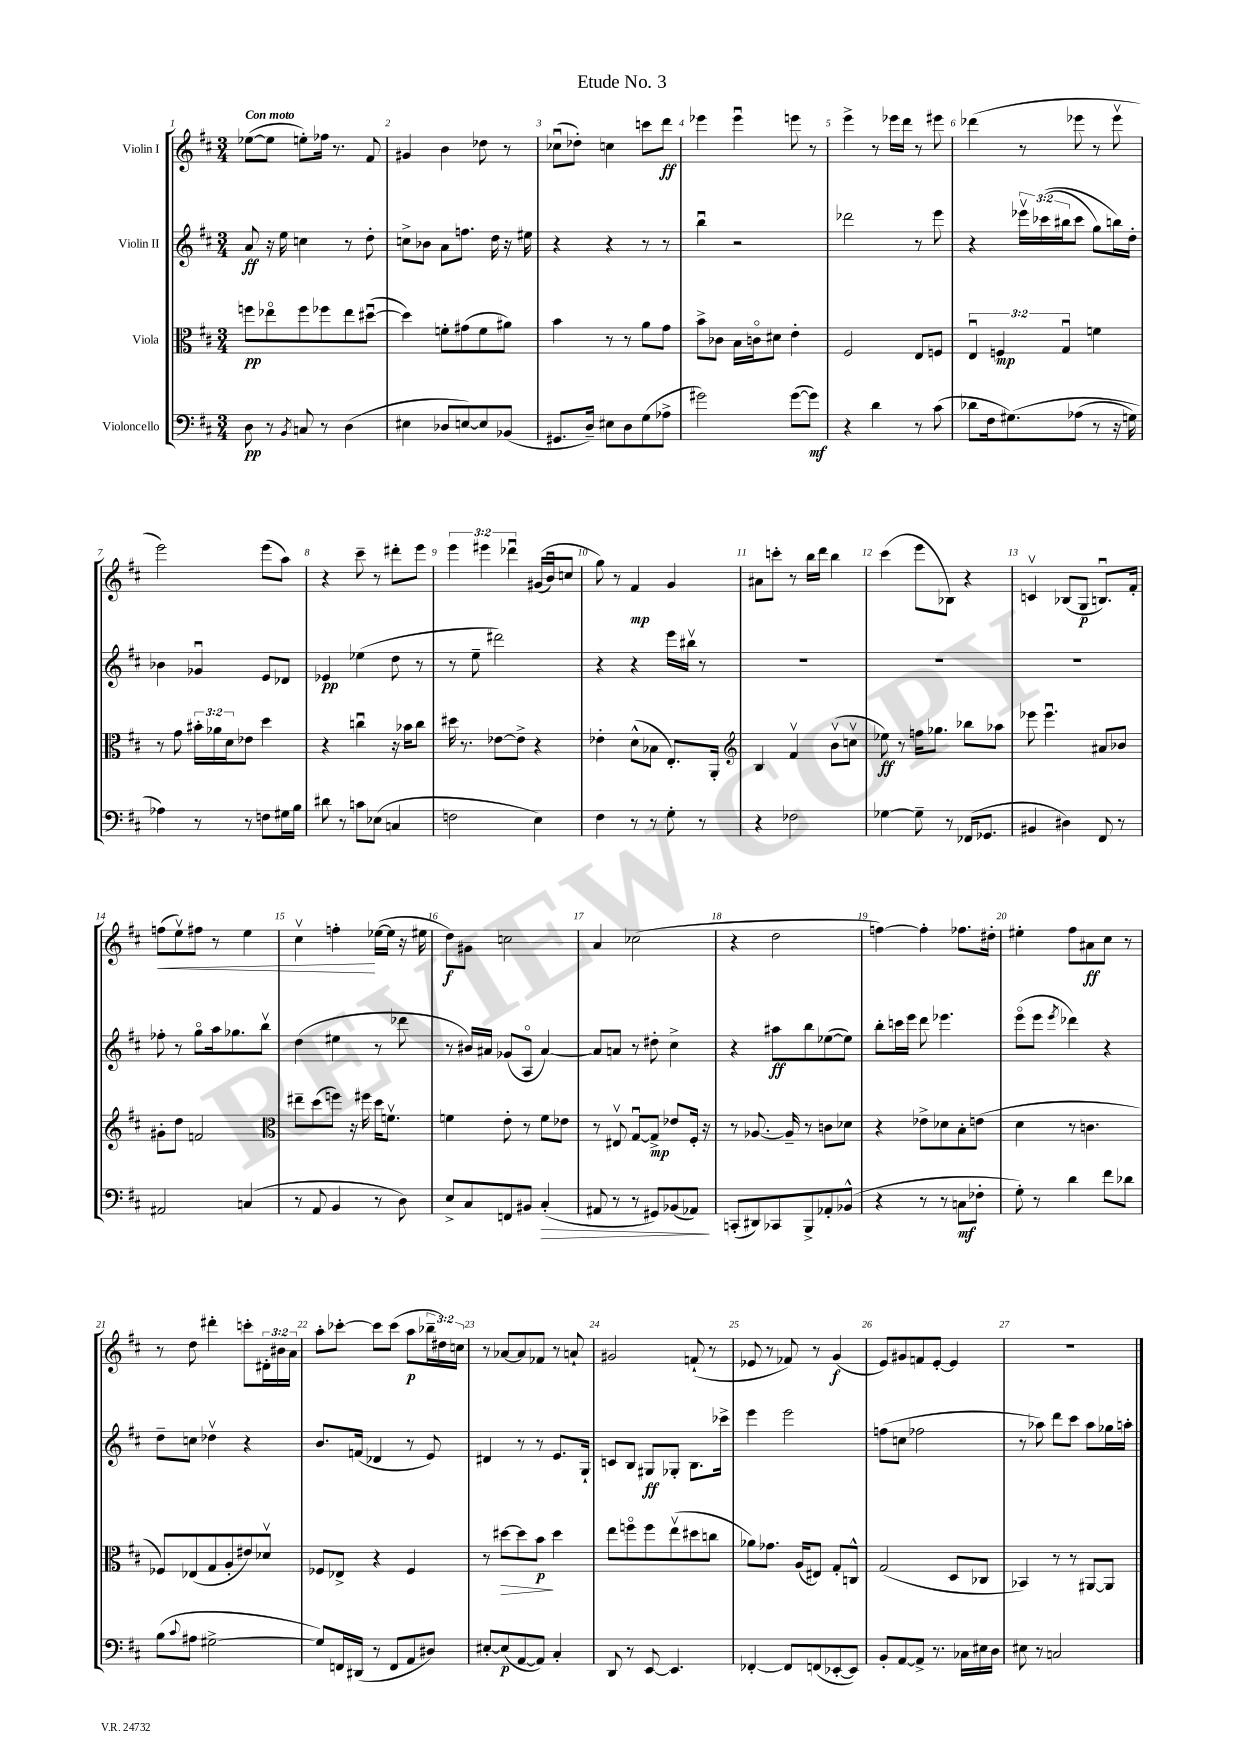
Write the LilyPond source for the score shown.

\header { title = "Etude No. 3" }
<<
\new StaffGroup <<
\new Staff = "s0" \with { instrumentName = "Violin I" } {
    \clef treble \key d \major \numericTimeSignature \time 3/4 \override Staff.TupletNumber.text = #tuplet-number::calc-fraction-text \tempo "Con moto"
    ees''8~( ees''8 e''8-.) fes''16 r8. fis'8 |
    gis'4 b'4 des''8 r8 |
    ces''8\downbow( des''8-.) c''4 c'''8 d'''8\ff |
    ees'''4 ees'''4\downbow e'''8 r8 |
    e'''4-> r8 ees'''16 d'''16 r8 eis'''8 |
    des'''4( r8 ees'''8 r8 ees'''8\upbow |
    e'''2) e'''8( a''8) |
    r4 cis'''8-- r8 dis'''8-. e'''8 |
    \tuplet 3/2 { e'''4 eis'''4 des'''4\downbow } gis'16(\( b'16\downbow) c''8 |
    g''8\) r8 fis'4\mp g'4 |
    ais'8 c'''8-. r8 b''16 d'''16 b''4 |
    cis'''4( e'''8 bes8) r4 |
    c'4\upbow bes8( g8\p b8.\downbow) fis'16-. |
    f''8\<( e''8\upbow) fis''8 r8 e''4 |
    cis''4\upbow f''4-.\! ees''16~( ees''16 r16 eis''16 |
    d''8\f) gis'8 c''2 |
    a'4 ces''2( |
    r4 d''2 |
    f''4~) f''4-. fes''8. dis''16-. |
    eis''4-. fis''8 ais'8\ff cis''8 r8 |
    r8 d''8 dis'''4-. c'''8-. \tuplet 3/2 { dis'16-. bis'16 a'16 } |
    a''8-. ces'''8~-. ces'''8 ces'''8( a''8\p \tuplet 3/2 { bes''16-- dis''16) c''16 } |
    r8 aes'8~ aes'8 fes'8 r8 a'8-! |
    gis'2 f'8-!( r8 |
    ees'8 r8 fes'8) r8 g'4\f( |
    e'8) gis'8 f'8 e'8~-. e'4 |
    R2. \bar "|." |
}
\new Staff = "s1" \with { instrumentName = "Violin II" } {
    \clef treble \key d \major \numericTimeSignature \time 3/4 \override Staff.TupletNumber.text = #tuplet-number::calc-fraction-text
    a'8\ff r16 e''16 c''4 r8 d''8-. |
    c''8-> bes'8 a'8 f''8. d''16 r16 eis''16 |
    r4 r4 r8 r8 |
    b''4\downbow r2 |
    des'''2 r8 e'''8 |
    r4 \tuplet 3/2 { ees'''16\upbow ces'''16(\( bis''16 } ces'''8 g''8) b''16\) d''16-. |
    bes'4 ges'4\downbow e'8 des'8 |
    ees'4\pp ees''4( d''8 r8 |
    r8 e''8-- dis'''2) |
    r4 r4 e'''16 bis''16\upbow r8 |
    R2. |
    R2. |
    R2. |
    fes''8-. r8 g''8\flageolet a''16 ges''8. b''8\upbow |
    d''4( eis''4 r8 des'''8 |
    r8 bis'16) ais'16 ges'8( a8\flageolet ais'4~) |
    ais'8 a'8 r8 dis''8-. cis''4-> |
    r4 ais''8\ff b''8 ees''8~( ees''8) |
    b''8-. c'''16 e'''16 d'''8 ees'''4. |
    e'''8\flageolet( e'''8 \acciaccatura { e'''8 } des'''4) r4 |
    d''8-- c''8 des''4\upbow r4 |
    b'8. f'16( des'4 r8 e'8) |
    dis'4 r8 r8 e'8. g16-! |
    c'8 b8 gis8\ff ges8-. b8. ces'''16-> |
    e'''4 e'''2 |
    f''8( c''8 fes''2 |
    r8 aes''8) d'''8 cis'''8 aes''8 ges''16 a''16-. \bar "|." |
}
\new Staff = "s2" \with { instrumentName = "Viola" } {
    \clef alto \key d \major \numericTimeSignature \time 3/4 \override Staff.TupletNumber.text = #tuplet-number::calc-fraction-text
    f''8\pp ees''8\flageolet f''8 fes''8 ees''8 dis''8~\downbow( |
    dis''4) f'8-. gis'8( f'8 ais'8) |
    b'4 r8 r8 a'8 g'8 |
    b'8-> ces'8 b16 c'16\flageolet dis'8 e'4-. |
    fis2 e8 f8 |
    \tuplet 3/2 { e4\downbow f4\mp g4\downbow } f'4 |
    r8 g'8 \tuplet 3/2 { bis'16-. aes'16 d'16 } ees'8 d''4 |
    r4 c''4\downbow r16 bes'16 c''8 |
    dis''16 r8. ees'8~ ees'8-> r4 |
    ees'4-. d'8-^( bes8 e8.-.) a,16-. |
    \clef treble b4 fis'4\upbow b'8\upbow( c''8\upbow |
    ees''8\ff) r8 f''16 ges''8. bes''8 aes''8 |
    ees'''8 ees'''4.\downbow ais'8 bes'8 |
    gis'8-. d''8 f'2 |
    \clef alto eis''8-- d''8( f''8) r16 fis''16 d''16 f'8.\upbow |
    f'4 e'8-. r8 f'8 ees'8 |
    r8 eis8\upbow g8~\downbow g8->\mp ees'8 fis16-. r16 |
    r8 aes8.~ aes16-- r8 c'8 des'8 |
    r4 ees'8-> des'8 b8-. e'8( |
    d'4 r8 c'4. |
    fes8) ees8( g8 a8-. eis'8) des'8\upbow |
    fes8 ees8-> r4 fes4 |
    r8 dis''8~\> dis''8 b'8\p\! dis''4 |
    e''8 f''8\flageolet f''8 e''8\upbow( dis''8 c''8 |
    aes'8) ges'8. a16( eis8) g8-. c8-^ |
    g2( d8 ces8 |
    bes,4) r8 r8 ais,8~ ais,8 \bar "|." |
}
\new Staff = "s3" \with { instrumentName = "Violoncello" } {
    \clef bass \key d \major \numericTimeSignature \time 3/4
    d8\pp r8 \acciaccatura { b,8 } c8 r8 d4( |
    eis4 des8 e8~) e8 bes,8( |
    gis,8. d16--) eis8 d8 g8( aes8-> |
    gis'2) gis'8~( gis'8\mf) |
    r4 d'4 r8 cis'8( |
    des'8 fis16 gis8.)\( aes8( r8 r16 g16) |
    aes4\) r8 r8 f8 gis16 b16 |
    dis'8 r8 c'8 ees8( c4 |
    f2 e4) |
    fis4 r8 r8 g8-. r8 |
    r4 fes2 |
    ges4~ ges8-- r8 fes,16( ges,8. |
    bis,4 dis4) fis,8 r8 |
    ais,2 c4( |
    r8 a,8 b,4 r8 d8) |
    e8-> cis8 f,8 bis,8 cis4-.\>( |
    ais,8 r8 r8 gis,8) bes,8( aes,8\!) |
    c,8-.( dis,8) ces,8 b,,8-> aes,8-. bes,8-^( |
    r4 r8 r8 c8\mf fes8-. |
    g8-.) r8 d'4 fis'8 des'8 |
    b8( \appoggiatura { cis'8 } ais8 gis2~-> |
    gis8) f,16 dis,16( r8 f,8 a,8 dis8) |
    eis8~-. eis8\p( a,8~ a,8) cis4-. |
    d,8 r8 e,8~ e,4. |
    fes,4~-. fes,8 f,8( ees,8~-. ees,8) |
    b,8-. a,8~ a,8-> r8. ces16 eis16 d16 |
    eis8 r8 c2 \bar "|." |
}
>>
>>
\layout { \context { \Score \override BarNumber.break-visibility = ##(#f #t #t) barNumberVisibility = #all-bar-numbers-visible } }
